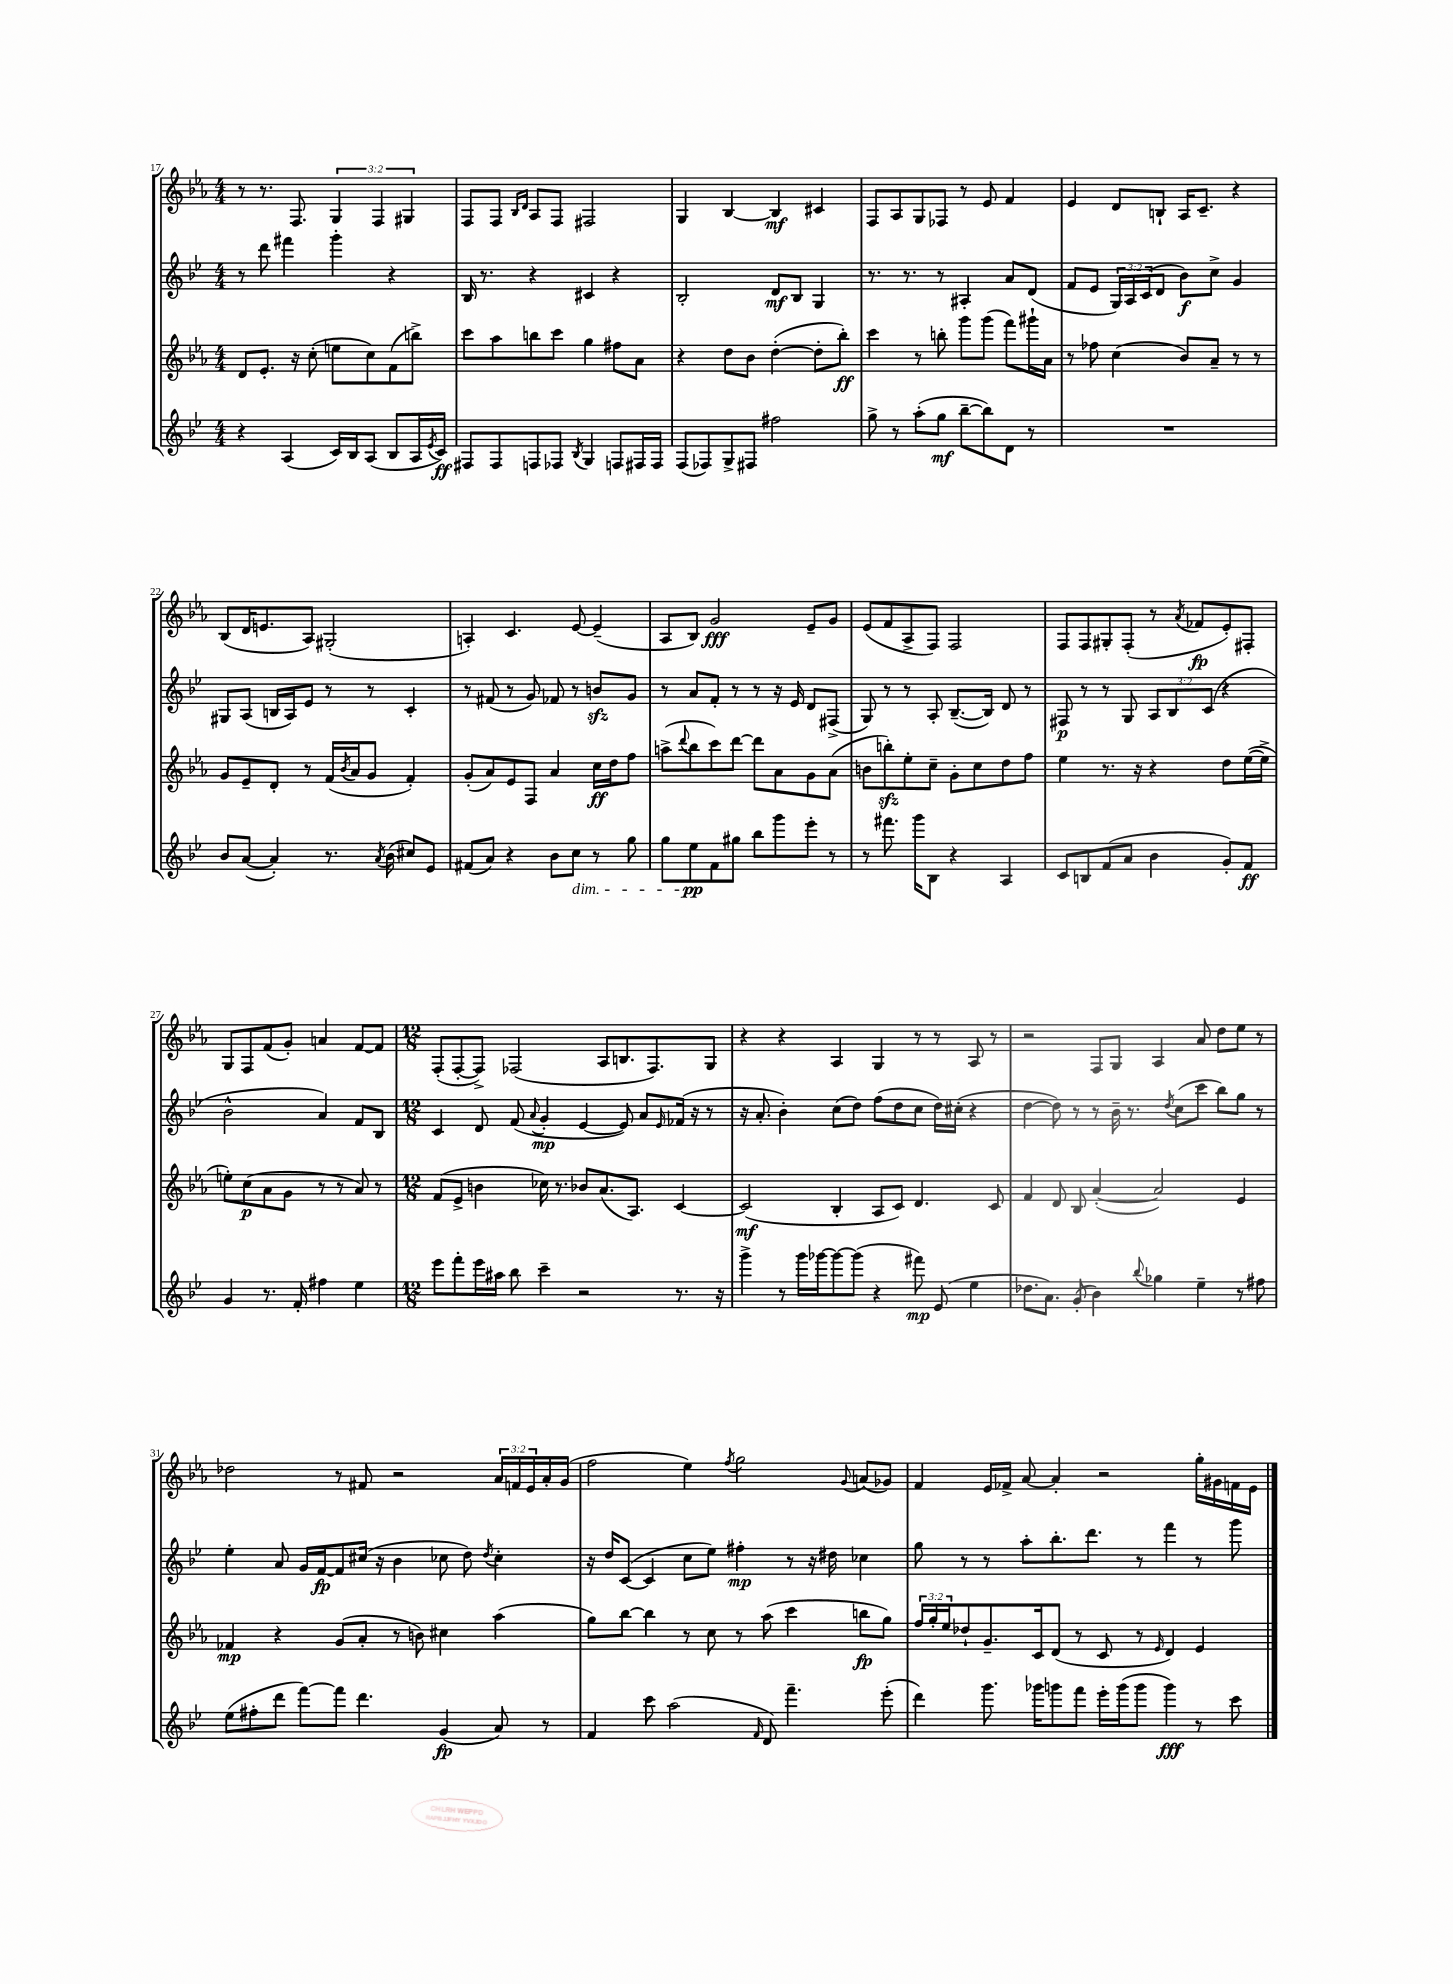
<<
\new StaffGroup <<
\new Staff = "s0" {
    \clef treble \key ees \major \numericTimeSignature \time 4/4 \override Staff.TupletNumber.text = #tuplet-number::calc-fraction-text
    r8 r8. f8. \tuplet 3/2 { g4 f4 gis4 } |
    f8 f8 \grace { bes16 d'16 } aes8 f8 fis2 |
    g4 bes4~ bes4\mf cis'4 |
    f8 aes8 g8 fes8 r8 ees'8 f'4 |
    ees'4 d'8 b8-! aes16 c'8.-- r4 |
    bes8( d'16 e'8. aes8) gis2-.( |
    a4-.) c'4. ees'8~ ees'4--( |
    aes8 bes8) g'2\fff ees'8-- g'8 |
    ees'8( f'8 aes8-> f8) f2 |
    f8 f8 gis8-. f8-.( r8 \acciaccatura { aes'8 } fes'8\fp ees'8-.) fis8-. |
    g8 f8 f'8( g'8-.) a'4 f'8~ f'8 |
    \numericTimeSignature \time 12/8 f8-.( f8~-. f8->) fes2( aes8 b8. fes8.) g8 |
    r4 r4 aes4 g4 r8 r8 aes8 r8 |
    r2 f8 g8 aes4 aes'8 d''8 ees''8 r8 |
    des''2 r8 fis'8 r2 \tuplet 3/2 { aes'16 f'16 ees'16 } aes'16-. g'16( |
    f''2 ees''4) \acciaccatura { f''8 } g''2 \appoggiatura { g'8 } a'8( ges'8) |
    f'4 ees'16 fes'16-> aes'8~ aes'4-. r2 g''16-. gis'16 f'16 ees'16 \bar "|." |
}
\new Staff = "s1" {
    \clef treble \key bes \major \numericTimeSignature \time 4/4 \override Staff.TupletNumber.text = #tuplet-number::calc-fraction-text
    r8 d'''8 fis'''4 g'''4-. r4 |
    bes16 r8. r4 cis'4 r4 |
    bes2-. d'8\mf bes8 g4 |
    r8. r8. r8 ais4-. a'8 d'8( |
    f'8 ees'8 \tuplet 3/2 { g16) a16 c'16( } d'8 bes'8\f) c''8-> g'4 |
    gis8 a8( b16 a16) ees'8 r8 r8 c'4-. |
    r8 fis'8( r8 g'8) fes'8 r8 b'8\sfz g'8 |
    r8 a'8 f'8-. r8 r8 r16 ees'16 d'8 fis8->( |
    g8) r8 r8 a8-. bes8.~--( bes16) d'8 r8 |
    fis8\p r8 r8 g8 \tuplet 3/2 { a8 bes8 c'8( } r4 |
    bes'2-^ a'4) f'8 bes8 |
    \numericTimeSignature \time 12/8 c'4 d'8 f'8( \appoggiatura { a'8 } g'4-.\mp ees'4~ ees'8) a'8 \grace { ees'16 } fes'16( r16 r8 |
    r16 a'8.-. bes'4-.) c''8( d''8) f''8( d''8 c''8 d''16) cis''16-.( r4 |
    d''4~ d''8) r8 r8 bes'16-- r8. \acciaccatura { d''8 } c''8( c'''8 bes''8) g''8 r8 |
    ees''4-. a'8 g'16 f'16~\fp f'8 cis''16( r16 bes'4 ces''8 d''8) \acciaccatura { d''8 } ces''4-. |
    r16 d''16 c'8~( c'4 c''8 ees''8) fis''4-.\mp r8 r16 dis''16 ces''4 |
    g''8 r8 r8 a''8-. bes''8.-. d'''8. r8 f'''4 r8 g'''8 \bar "|." |
}
\new Staff = "s2" {
    \clef treble \key ees \major \numericTimeSignature \time 4/4 \override Staff.TupletNumber.text = #tuplet-number::calc-fraction-text
    d'8 ees'8.-. r16 c''8-.( e''8 c''8) f'8( b''8->) |
    c'''8 aes''8 b''8 c'''8 g''4 fis''8 aes'8 |
    r4 d''8 bes'8 d''4~-.( d''8-. bes''8-.\ff) |
    c'''4 r8 b''8-. g'''8 g'''8( f'''8) gis'''16-! aes'16 |
    r8 fes''8 c''4( bes'8) aes'8-- r8 r8 |
    g'8 ees'8-- d'8-. r8 f'16( \acciaccatura { bes'8 } aes'16 g'8 f'4-.) |
    g'8-.( aes'8) ees'8 f8 aes'4 c''16\ff d''16 f''8 |
    a''8->( \appoggiatura { d'''8 } bes''8 c'''8) d'''8~ d'''8 aes'8 g'8 aes'8( |
    b'8 b''8-.\sfz) ees''8-. c''8-- g'8-. c''8 d''8 f''8 |
    ees''4 r8. r16 r4 d''8 ees''16~( ees''16-> |
    e''8-.) c''8\p( aes'8 g'8 r8 r8 aes'8) r8 |
    \numericTimeSignature \time 12/8 f'8( ees'8-> b'4 ces''16) r8. bes'8 aes'8.( aes8.) c'4~ |
    c'2\mf( bes4-. aes8 c'8) d'4. c'8 |
    f'4 d'8 bes8 aes'4~-.( aes'2) ees'4 |
    fes'4\mp r4 g'8( aes'8-. r8 b'8) cis''4 aes''4( |
    g''8) bes''8~ bes''4 r8 c''8 r8 aes''8( c'''4 b''8\fp g''8) |
    \tuplet 3/2 { f''16 g''16-. ees''16 } des''8-! g'8.-- c'16 d'8( r8 c'8 r8 \grace { ees'16 } d'4) ees'4 \bar "|." |
}
\new Staff = "s3" {
    \clef treble \key bes \major \numericTimeSignature \time 4/4
    r4 a4( c'16) bes16 a8( bes8 a16 \acciaccatura { ees'8 } c'16\ff) |
    fis8 fis8 f8 fes8 \acciaccatura { bes8 } g4 f8 fis16 fis16 |
    f8( fes8) g8-> fis8 fis''2 |
    g''8-> r8 a''8-.( g''8\mf bes''8~-- bes''8) d'8 r8 |
    R1 |
    bes'8 a'8~( a'4-.) r8. \acciaccatura { a'8 } bes'16( cis''8) ees'8 |
    fis'8( a'8) r4 bes'8 c''8\dim r8 g''8 |
    g''8 ees''8\pp\! f'8 gis''8 bes''8 g'''8 ees'''8-. r8 |
    r8 fis'''8. g'''16 bes8 r4 a4 |
    c'8 b8 f'8( a'8 bes'4 g'8-.) f'8\ff |
    g'4 r8. f'16-. fis''4 ees''4 |
    \numericTimeSignature \time 12/8 ees'''8 f'''8-. ees'''16 ais''16 bes''8 c'''4-- r2 r8. r16 |
    g'''4-> r8 g'''16 ges'''16~ ges'''8~ ges'''8( r4 fis'''8\mp) ees'8( ees''4 |
    des''8. a'8.) g'8-.( bes'4) \appoggiatura { bes''8 } ges''4 ees''4-- r8 fis''8 |
    ees''8( fis''8-. d'''8 f'''8~) f'''8 d'''4. g'4\fp( a'8) r8 |
    f'4 c'''8 a''2( \grace { f'16 } d'8) f'''4.-- ees'''8-.( |
    d'''4) g'''8. ges'''16 g'''8 f'''8 ees'''16-. g'''16( g'''8 g'''4\fff) r8 c'''8 \bar "|." |
}
>>
>>
\layout { \context { \Score currentBarNumber = #17 } }
